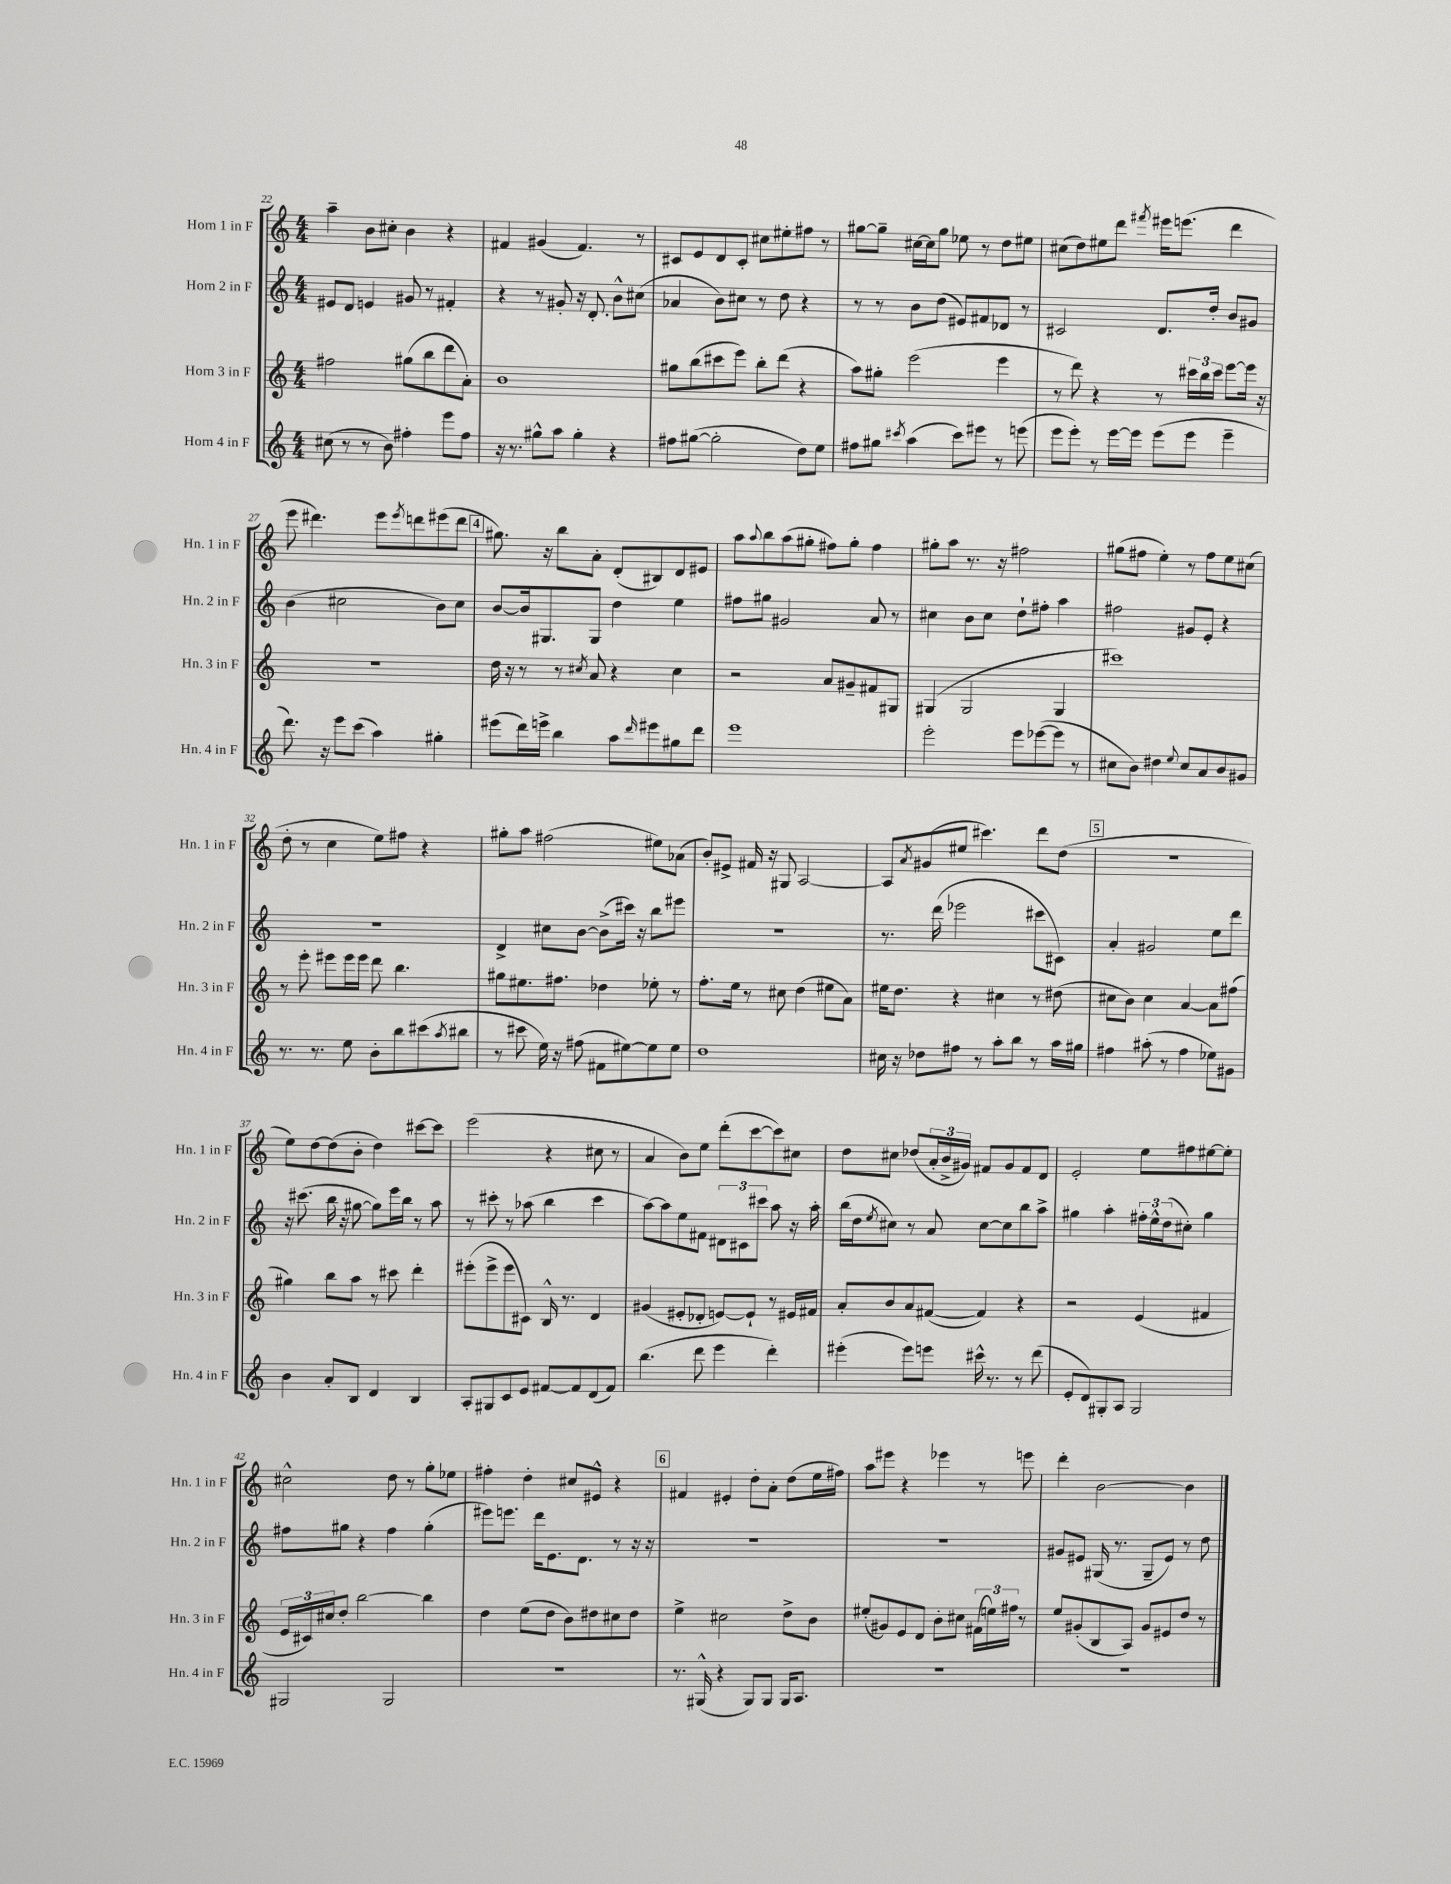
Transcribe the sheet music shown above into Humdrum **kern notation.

**kern	**kern	**kern	**kern
*staff4	*staff3	*staff2	*staff1
*clefG2	*clefG2	*clefG2	*clefG2
*k[]	*k[]	*k[]	*k[]
*M4/4	*M4/4	*M4/4	*M4/4
(8cc#	2ff#	8e#	4aa~
8r	.	8d	.
8r	.	4e	8b
8b)	.	.	8cc#'
4ff#'	(8gg#	8g#	4b
.	8bb	8r	.
8eee	8ddd	4f#'	4r
8ff#	8a')	.	.
=	=	=	=
16r	1b	4r	4f#
8.r	.	.	.
8gg#^^	.	8r	(4g#
8aa	.	8g#'	.
4gg#'	.	16r	4.f#)
.	.	8.d'	.
4r	.	8b^^	.
.	.	(8cc#	8r
=	=	=	=
8ff#	8gg#	4a-	8c#
([8gg#	(8bb	.	8e
2gg#']	8ccc#	8b)	8d
.	8eee)	8cc#	8c#'
.	8bb'	8r	8cc#
.	(8ddd	8dd	8ee#'
8dd)	4r	4r	8ff#
8ee	.	.	8r
=	=	=	=
8ff#	8aa)	8r	[8gg#
8gg#	8gg#'	8r	8gg#~]
8qccc#	.	.	.
(4aa	(2eee	8b	[16cc#
.	.	.	16cc#]
.	.	(8dd	8gg#
8ccc#)	.	8e#)	8ee-
8eee#	.	8f#	8r
8r	4eee	8d-	8dd
(8eee	.	8r	8ee#
=	=	=	=
8eee	8r	2c#	(8cc#
8eee')	8ddd)	.	8dd)
8r	4r	.	8ee#
[16eee	.	.	8ddd
16eee]	.	.	.
.	.	.	8qfff#
(8eee	8r	8.d	16eee#
.	.	.	(8.eee
8eee	24ccc#	.	.
.	24bb	.	.
.	.	16dd'	.
.	24ccc#	.	.
4eee~	[8eee	8b	4ddd
.	16eee]	8g#	.
.	16r	.	.
=	=	=	=
8.ddd)	1r	(4b	8eee
.	.	.	4.ddd#)
16r	.	.	.
8eee	.	2cc#	.
(8ccc	.	.	.
4aa)	.	.	8eee
.	.	.	8qeee
.	.	.	8ddd
4gg#'	.	8b)	(8eee#
.	.	8cc#	8ddd
=	=	=	=
(8eee#	16dd	[8b	8.gg#)
.	16r	.	.
16ddd)	8r	16b]	.
16eee^	.	8.G#	16r
4bb	8r	.	8bb
.	8qcc#	.	.
.	8a	8G#	8a'
8aa	4r	4dd	(8d'
16qqddd	.	.	.
8eee#	.	.	8B#)
8gg#	4cc#	4ee	8d
8ddd	.	.	8e#
=	=	=	=
1eee	2r	8ff#	8aa
.	.	.	8qqaa
.	.	8gg#	8bb
.	.	2g#	(8aa
.	.	.	8gg#'
.	8a	.	8ff#)
.	8g#~	.	8gg#'
.	8f#	8a	4ff#
.	8G#	8r	.
=	=	=	=
2eee'	(4G#	4cc#	8gg#'
.	.	.	8aa
.	2G#	8b	8.r
.	.	8cc#	.
.	.	.	16r
8eee	.	8dd`	2ff#
([8eee-	.	8ff#'	.
8eee-]	4G#	4aa	.
8r	.	.	.
=	=	=	=
8cc#	1ccc#)	2ff#	(8gg#
8b)	.	.	8ff#
4dd#	.	.	4ee')
8qqee	.	.	.
8cc#	.	8g#	8r
8a	.	8e'	8ff#
8b	.	4r	8ee
8g#	.	.	(8cc#
=	=	=	=
8.r	8r	1r	8dd'
.	8eee'	.	8r
8.r	.	.	.
.	8eee#	.	4cc
8ee	16eee#	.	.
.	16eee#	.	.
8b'	8ddd	.	8ee)
8bb	4.bb	.	8ff#
(8ccc#	.	.	4r
8qaa	.	.	.
8bb#	.	.	.
=	=	=	=
8r	8gg#	4d^	8gg#'
8ccc#	8.ee#	.	8aa
16ee)	.	8cc#	(2ff#
16r	8.ff#	.	.
(8ff#	.	[8b	.
8f#	4dd-	(8b^]	.
[8ee#)	.	16ccc#)	.
.	.	16r	.
8ee#]	8ee-'	8bb	8ee#)
8ee#	8r	8eee#	(8a-
=	=	=	=
1dd	8.ff'	1r	8b')
.	.	.	8e#^
.	16ee	.	.
.	8r	.	16f#
.	.	.	16r
.	8cc#	.	8G#
.	(4dd	.	[2A
.	8ee#	.	.
.	8a)	.	.
=	=	=	=
16cc#	16ee#	8.r	8A]
16r	8.dd	.	.
.	.	.	8qa
8dd-	.	.	(8g#
.	.	(16ddd	.
8ff#	4r	2eee-	8ee#
8r	.	.	4.ccc#)
8aa'	4cc#	.	.
8bb	.	.	.
8r	8r	8ccc#	8ddd
16aa	(8dd#	8c#)	(8dd
16gg#	.	.	.
=	=	=	=
4ff#	8cc#	4a'	1r
.	8b)	.	.
(8aa#'	4cc#	2g#	.
8r	.	.	.
4ff#	[4a	.	.
8ee-)	8a]	8ee	.
8g#	(8ff#	8ddd	.
=	=	=	=
4b	4gg#)	16r	8ee)
.	.	(8.ccc#	.
.	.	.	[8dd
8a'	8bb	16bb	(8dd]
.	.	16r	.
8B	8aa	[8gg#	8b'
4d	8r	8gg#])	4dd)
.	8ccc#	16eee	.
.	.	16bb	.
4B	4ddd'	8r	[8ccc#
.	.	8aa	8ccc#]
=	=	=	=
8A'	(8eee#'	8r	(2eee
8G#	8eee#^	8ccc#'	.
8c	8eee#	8r	.
8e	8c#)	(8aa-	.
[8f#	16B^^	4bb	4r
.	8.r	.	.
8f#]	.	.	.
(8d	4d	4ccc#	8cc#
8f#)	.	.	8r
=	=	=	=
(4.bb	(4g#	[8aa)	4a
.	.	8aa]	.
.	8e#'	8ee	8b)
8ddd	8d-'	8f#	8ee
4eee	[8e)	12d#	(8ddd'
.	.	12c#	.
.	8e`]	.	[8ccc
.	.	12ccc#	.
4ddd')	8r	8aa	8ccc])
.	16e#	16r	8cc#
.	16f#	16aa'	.
=	=	=	=
(4eee#'	8a'	(16bb	8dd
.	.	16dd	.
.	.	8qee	.
.	8b	8cc#)	8cc#
8eee#)	8a	8r	(8dd-
8eee	([8f#	8a	24a'
.	.	.	24b^
.	.	.	24g#)
16ccc#^^	4f#])	[8cc#	8f#
8.r	.	.	.
.	.	8cc#]	8g#
8r	4r	8bb	8f#
(8ddd	.	8aa^	8d
=	=	=	=
8e'	2r	4gg#	2e'
8d)	.	.	.
8G#'	.	4aa'	.
8A	.	.	.
2G#	(4e	24ff#'	8ee
.	.	24ee^^	.
.	.	(24dd	.
.	.	8cc#')	8ff#
.	4f#	4gg#	[8ee#
.	.	.	8ee#']
=	=	=	=
2G#	24e	8ff#	2cc#^^
.	24c#)	.	.
.	24cc#	.	.
.	8dd'	8gg#	.
.	[2bb	4r	.
2G#	.	4ff#	8dd
.	.	.	8r
.	4bb]	(4gg#'	8gg'
.	.	.	8ee-
=	=	=	=
1r	4dd	8eee#)	4ff#'
.	.	8.eee	.
.	(8ee	.	4dd'
.	.	16ddd	.
.	8dd	8.e	.
.	8b)	.	8cc#
.	.	8.d	.
.	8dd#	.	8e#^^
.	8cc#	8r	4r
.	8dd#	16r	.
.	.	16r	.
=	=	=	=
8.r	4ee^	1r	4f#
(16G#^^	.	.	.
4r	2cc#	.	4e#'
8G#)	.	.	8dd'
8G#	.	.	8a'
16G#	8dd^	.	(8dd
8.A	.	.	.
.	8b	.	16ee
.	.	.	16ff#)
=	=	=	=
1r	(8ee#'	1r	8aa
.	8g#)	.	8eee#
.	8e	.	4r
.	8d	.	.
.	8b'	.	4eee-
.	8cc#	.	.
.	(24f#	.	8r
.	24ee)	.	.
.	24ff#	.	.
.	8r	.	8eee
=	=	=	=
1r	8ee	8g#	4ddd'
.	(8g#'	8e#	.
.	8B	(16G#	[2b
.	.	8.r	.
.	8A)	.	.
.	8g#	8G#~	.
.	8e#	8e#)	.
.	8dd	8r	4b]
.	8r	8dd	.
==	==	==	==
*-	*-	*-	*-
